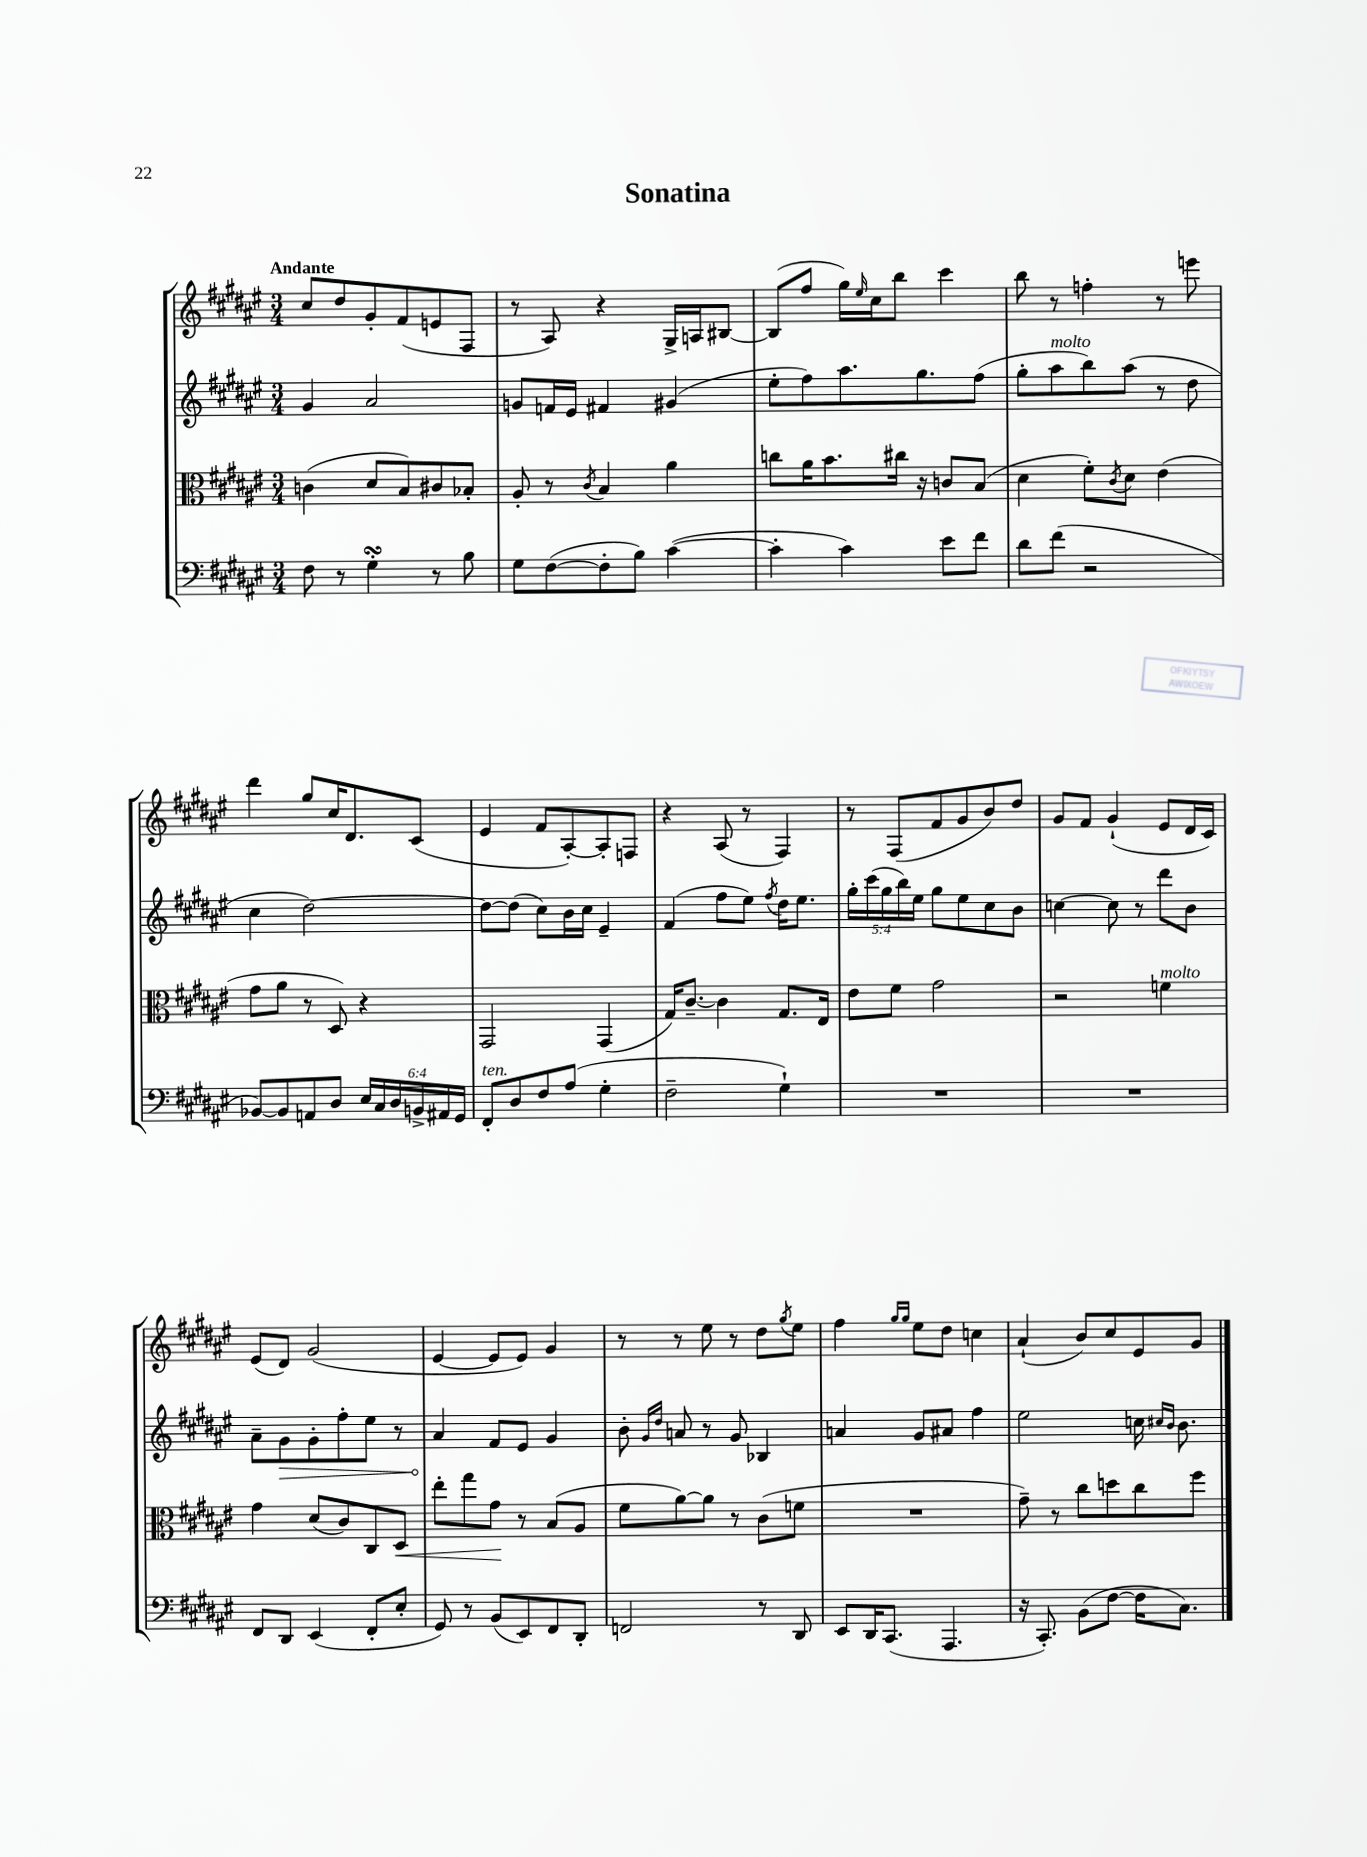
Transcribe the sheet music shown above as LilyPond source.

\header { title = "Sonatina" }
<<
\new StaffGroup <<
\new Staff = "s0" {
    \clef treble \key fis \major \numericTimeSignature \time 3/4 \tempo "Andante"
    cis''8 dis''8 gis'8-. fis'8( e'8 fis8 |
    r8 ais8) r4 gis16-> a16 bis8~ |
    bis8( fis''8 gis''16) \grace { eis''16 } cis''16 b''8 cis'''4 |
    b''8 r8 f''4-. r8 e'''8 |
    dis'''4 gis''8 cis''16 dis'8. cis'8( |
    eis'4 fis'8 ais8~-.) ais8-. f8 |
    r4 ais8( r8 fis4) |
    r8 fis8( fis'8 gis'8 b'8) dis''8 |
    gis'8 fis'8 gis'4-!( eis'8 dis'16 cis'16) |
    eis'8( dis'8) gis'2( |
    eis'4~ eis'8 eis'8) gis'4 |
    r8 r8 eis''8 r8 dis''8 \acciaccatura { gis''8 } eis''8 |
    fis''4 \grace { gis''16 gis''16 } eis''8 dis''8 c''4 |
    ais'4-!( b'8) cis''8 eis'8 gis'8 \bar "|." |
}
\new Staff = "s1" {
    \clef treble \key fis \major \numericTimeSignature \time 3/4 \override Staff.TupletNumber.text = #tuplet-number::calc-fraction-text
    gis'4 ais'2 |
    g'8 f'16 eis'16 fis'4 gis'4( |
    eis''8-. fis''8) ais''8. gis''8. fis''8( |
    gis''8-. ais''8^\markup { \italic "molto" } b''8) ais''8( r8 dis''8 |
    cis''4 dis''2~) |
    dis''8~ dis''8( cis''8) b'16 cis''16 eis'4-- |
    fis'4( fis''8 eis''8) \acciaccatura { fis''8 } dis''16 eis''8. |
    \tuplet 5/4 { gis''16-. cis'''16( gis''16 b''16) eis''16 } gis''8 eis''8 cis''8 b'8 |
    c''4~ c''8 r8 dis'''8 b'8 |
    ais'8-- \once \override Hairpin.circled-tip = ##t gis'8\> gis'8-. fis''8-. eis''8 r8 |
    ais'4\! fis'8 eis'8 gis'4 |
    b'8-. \grace { gis'16 dis''16 } a'8 r8 gis'8 bes4 |
    a'4 gis'8 ais'8 fis''4 |
    eis''2 c''16 \grace { cis''16 b'16 } b'8. \bar "|." |
}
\new Staff = "s2" {
    \clef alto \key fis \major \numericTimeSignature \time 3/4
    c'4( dis'8 b8) cis'8 bes8-. |
    ais8-. r8 \acciaccatura { cis'8 } b4 ais'4 |
    c''8 ais'16 b'8. cis''16 r16 c'8 b8( |
    dis'4 fis'8-.) \acciaccatura { cis'8 } dis'8 eis'4( |
    gis'8 ais'8 r8 dis8) r4 |
    gis,2 gis,4( |
    gis16) cis'8.~-- cis'4 gis8. eis16 |
    eis'8 fis'8 gis'2 |
    r2 f'4^\markup { \italic "molto" } |
    gis'4 dis'8( cis'8) cis8 dis8\< |
    eis''8-. gis''8 gis'8\! r8 b8( ais8 |
    fis'8 ais'8~) ais'8 r8 cis'8( f'8 |
    R2. |
    gis'8--) r8 cis''8 d''8 cis''8 fis''8 \bar "|." |
}
\new Staff = "s3" {
    \clef bass \key fis \major \numericTimeSignature \time 3/4 \override Staff.TupletNumber.text = #tuplet-number::calc-fraction-text
    fis8 r8 gis4-.\turn r8 b8 |
    gis8 fis8~( fis8-. b8) cis'4~( |
    cis'4-. cis'4) eis'8 fis'8 |
    dis'8 fis'8( r2 |
    bes,8~) bes,8 a,8 dis8 \tuplet 6/4 { eis16 cis16 dis16 b,16-> ais,16 gis,16 } |
    fis,8-.^\markup { \italic "ten." } dis8 fis8 ais8( gis4-. |
    fis2-- gis4-!) |
    R2. |
    R2. |
    fis,8 dis,8 eis,4( fis,8-. eis8-. |
    gis,8) r8 b,8( eis,8) fis,8 dis,8-. |
    f,2 r8 dis,8 |
    eis,8 dis,16 cis,8.( ais,,4. |
    r16 cis,8.-.) b,8( fis8~ fis16 cis8.) \bar "|." |
}
>>
>>
\layout { \context { \Score \remove "Bar_number_engraver" } }
